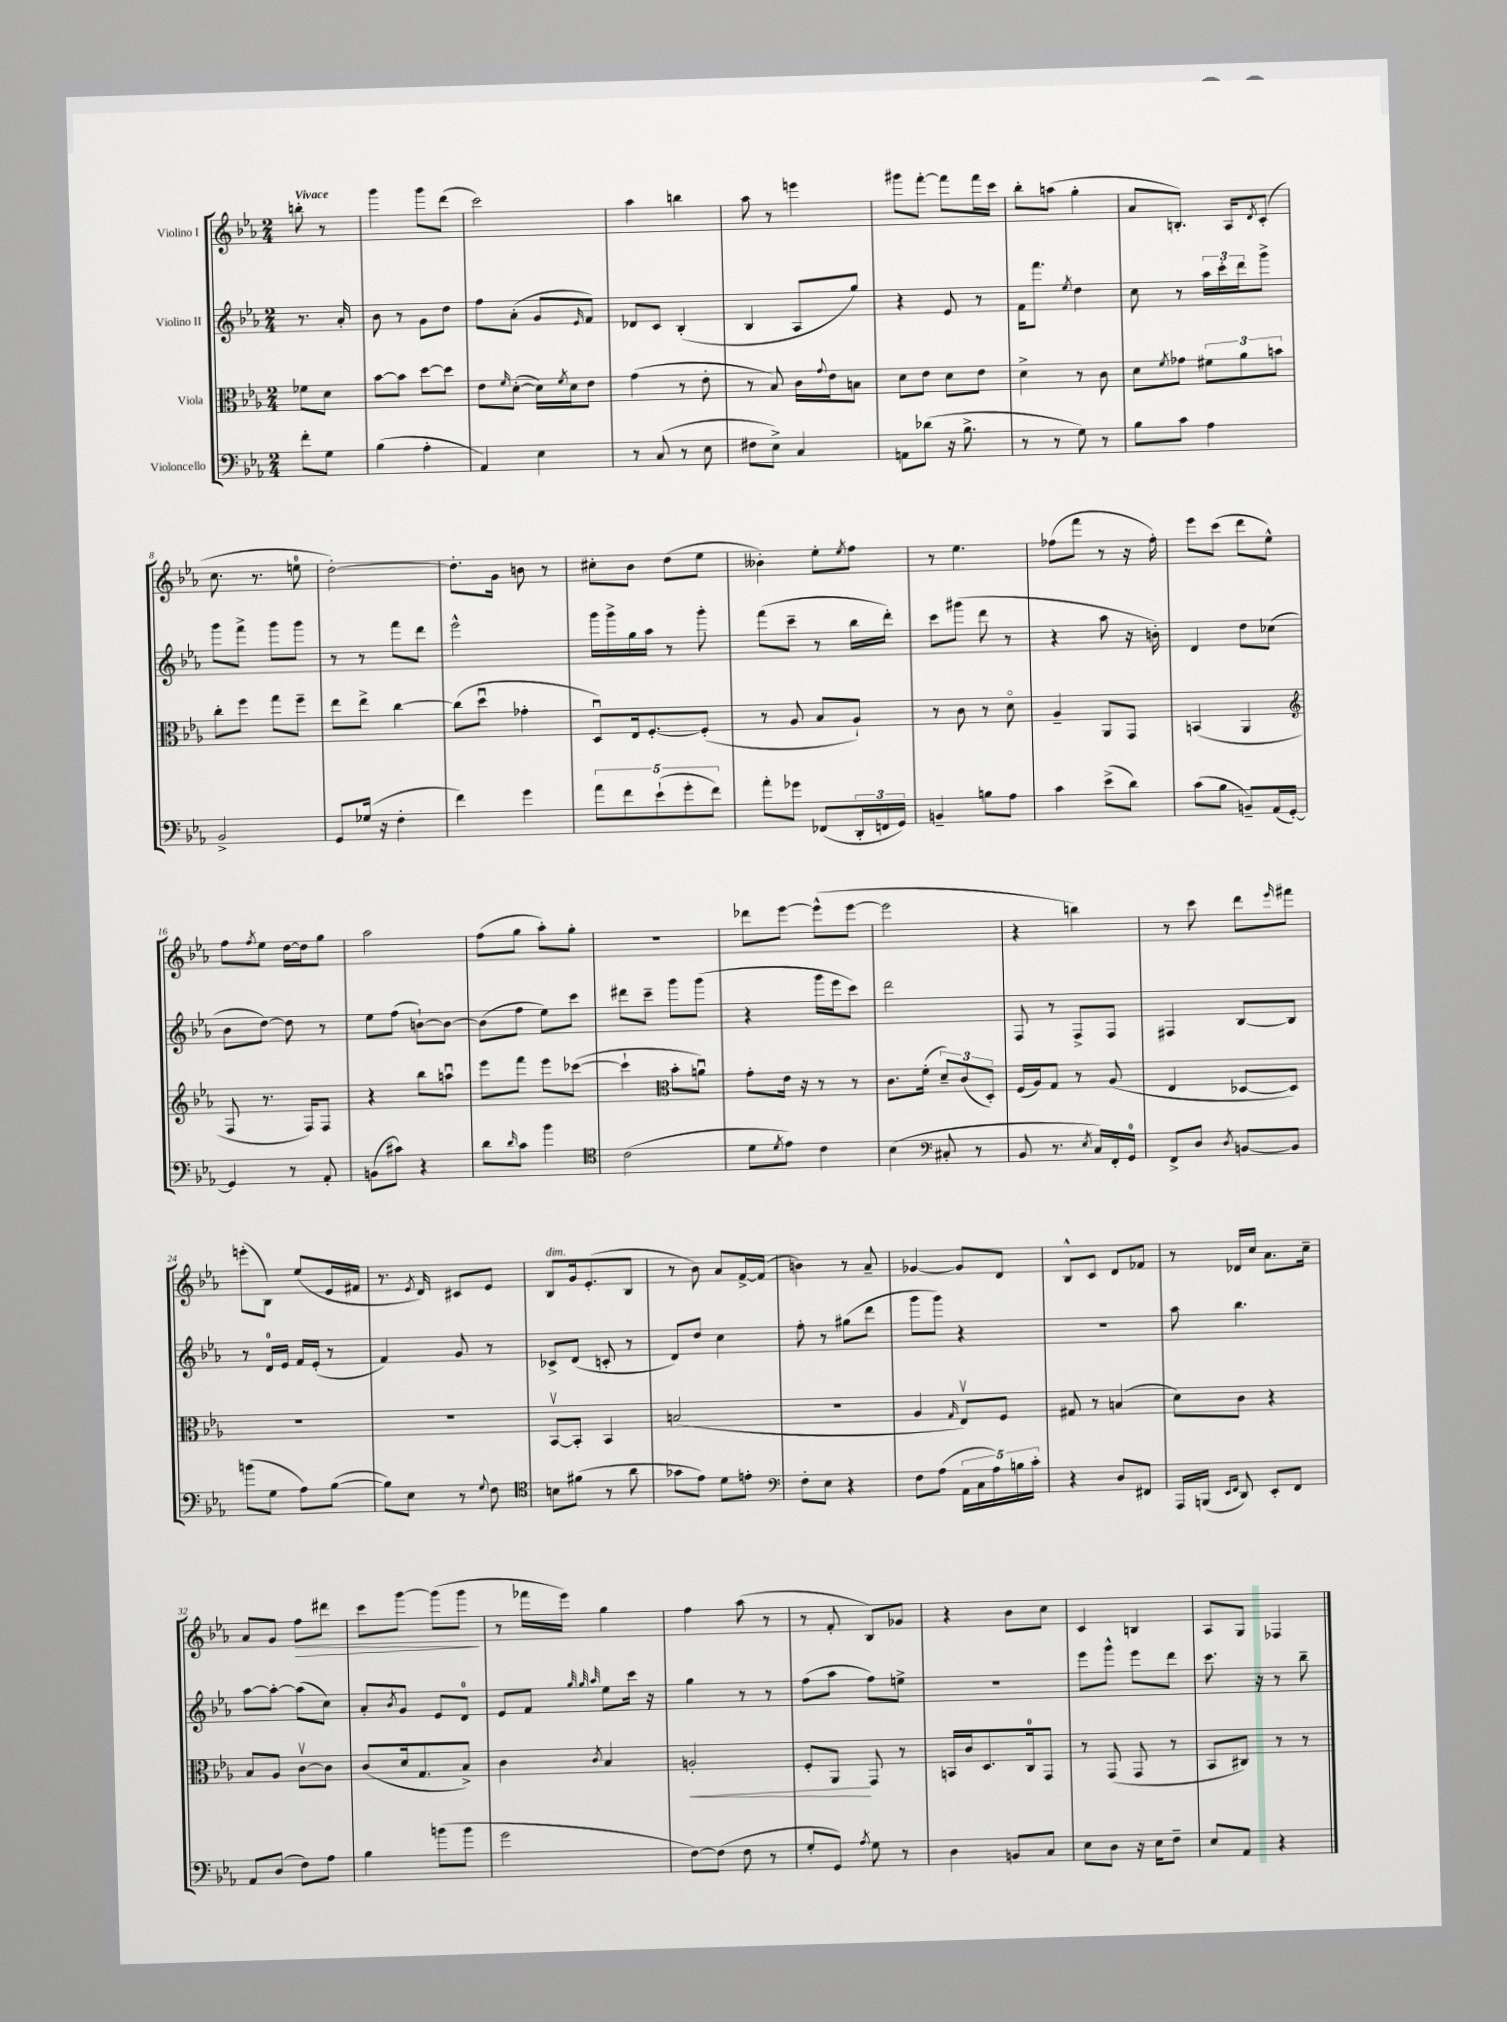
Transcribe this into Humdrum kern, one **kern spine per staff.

**kern	**kern	**dynam	**kern	**kern	**dynam
*part4	*part3	*part3	*part2	*part1	*part1
*staff4	*staff3	*staff3	*staff2	*staff1	*staff1
*I"Violoncello	*I"Viola	*	*I"Violino II	*I"Violino I	*
*clefF4	*clefC3	*	*clefG2	*clefG2	*
*k[b-e-a-]	*k[b-e-a-]	*	*k[b-e-a-]	*k[b-e-a-]	*
*M2/4	*M2/4	*	*M2/4	*M2/4	*
=	=	=	=	=	=
!	!	!	!	!LO:TX:a:B:t=Vivace	!
8f'\L	8f-X\L	.	8.r	8bbn'\	.
8G\J	8d\J	.	.	8r	.
.	.	.	16a-'/	.	.
=1	=1	=1	=1	=1	=1
(4B-\	[8b-\L	.	8b-\	4ggg\	.
.	8b-\J]	.	8r	.	.
4A-'\	[8dd\L	.	8g\L	8ggg\L	.
.	8dd\J]	.	8dd\J	(8ddd\J	.
=2	=2	=2	=2	=2	=2
4AA-/)	8e-\L	.	8ff\L	2ccc\)	.
.	16qqf/	.	.	.	.
.	([8d'\J	.	(8a-'\J	.	.
4E-\	16d\LL])	.	8g/L	.	.
.	8qf/	.	.	.	.
.	16d\J	.	.	.	.
.	.	.	16qqe-/	.	.
.	8e-\J	.	8f/J)	.	.
=3	=3	=3	=3	=3	=3
8r	(4g\	.	8d-X/L	4aa-\	.
(8C/	.	.	8c/J	.	.
8r	8r	.	(4B-'/	4bbn\	.
8E-\	8e-'\	.	.	.	.
=4	=4	=4	=4	=4	=4
8F#X\L	8r	.	4B-/	8aa-\	.
8E-^\J)	8B-/)	.	.	8r	.
4C/	16c\LL	.	8A-/L	4eeen\	.
.	8qqg/	.	.	.	.
.	16e-\J	.	.	.	.
.	8Bn\J	.	8gg/J)	.	.
=5	=5	=5	=5	=5	=5
8AAn\L	8d\L	.	4r	8ggg#X\L	.
(8d-X\J	8e-\J	.	.	[8fff'\J	.
16r	8d\L	.	8e-/	8fff\L]	.
8.B-^\	.	.	.	.	.
.	8e-\J	.	8r	16fff\L	.
.	.	.	.	16ccc\JJ	.
=6	=6	=6	=6	=6	=6
8r	4d^\	.	16f\KL	8bb-'\L	.
.	.	.	8.fff\J	.	.
8r	.	.	.	(8aan\J	.
.	.	.	8qee-/	.	.
8G\)	8r	.	4dd\	4gg'\	.
8r	8c\	.	.	.	.
=7	=7	=7	=7	=7	=7
8B-\L	8d\L	.	8cc\	8a-/L	.
.	8qf/	.	.	.	.
8c\J	8g-X\J	.	8r	8.Bn'/J)	.
4A-\	12f#X\L	.	24aa-\LL	.	.
.	.	.	24ccc'\	.	.
.	.	.	.	16A-/KL	.
.	12a-\	.	24ddd\J	.	.
.	.	.	.	8qd/	.
.	.	.	8ggg^\J	(8c'/J	.
.	12bn\J	.	.	.	.
!!LO:LB:g=z
=8	=8	=8	=8	=8	=8
2BB-^/	8cc'\L	.	8ggg\L	8.cc\	.
.	8ff\J	.	8fff^\J	.	.
.	.	.	.	8.r	.
.	8gg\L	.	8ggg\L	.	.
.	8ff~\J	.	8ggg\J	8een\	.
=9	=9	=9	=9	=9	=9
8GG/L	8ee-\L	.	8r	[2dd'\)	.
(16G-X/Jk	8ee-^\J	.	8r	.	.
16r	.	.	.	.	.
4F'\	[4cc\	.	8fff\L	.	.
.	.	.	8ddd\J	.	.
=10	=10	=10	=10	=10	=10
4f\)	(8cc\L]	.	2eee-^^\	8.dd'\L]	.
.	8ddu\J	.	.	.	.
.	.	.	.	16g\Jk	.
4g\	4g-X'\	.	.	8bn\	.
.	.	.	.	8r	.
=11	=11	=11	=11	=11	=11
10a-\L	8Du/L)	.	16ggg\LL	8cc#X'\L	.
.	.	.	16ggg^\	.	.
10f\	.	.	.	.	.
.	16E-/k	.	16gg\	8b-\J	.
.	[8.F'/	.	16aa-\JJ	.	.
(10e-`\	.	.	.	.	.
.	.	.	8r	(8dd\L	.
10g'\	.	.	.	.	.
.	(8F'/J]	.	8ggg'\	8ee-\J	.
10f\J)	.	.	.	.	.
=12	=12	=12	=12	=12	=12
8a-'\L	8r	.	(8fff\L	4b--X'\)	.
8g-X\J	8A-/	.	8ccc~\J	.	.
(8FF-X/L	8B-/L	.	8r	8ee-'\L	.
.	.	.	.	8qee-/	.
24DD'/L	8A-`/J)	.	16bb-\LL	8ff\J	.
24FFn/	.	.	.	.	.
.	.	.	16ddd'\JJ)	.	.
24GG/JJ)	.	.	.	.	.
=13	=13	=13	=13	=13	=13
4BBn~/	8r	.	8ccc\L	8r	.
.	8c\	.	(8ggg#X\J	4.ee-\	.
8Bn\L	8r	.	8ddd\	.	.
8A-\J	8d\	.	8r	.	.
=14	=14	=14	=14	=14	=14
4c\	4A-~/	.	4r	(8ff-X\L	.
.	.	.	.	8fff\J	.
(8e-^\L	8AA-/L	.	8aa-\	8r	.
8d\J)	8GG/J	.	16r	16r	.
.	.	.	16bn'\)	16ff-'\)	.
=15	=15	=15	=15	=15	=15
(8c\L	(4BBn/	.	4d/	8eee-\L	.
8B-\J	.	.	.	(8ccc\J	.
8BBn~/L)	4AA-/	.	8dd\L	8ddd\L	.
(16AA-/L	.	.	(8cc-X\J	8ee-^^\J)	.
[16GG'/JJ)	.	.	.	.	.
!!LO:LB:g=z
=16	=16	=16	=16	=16	=16
*	*clefG2	*	*	*	*
4GG/]	8F/	.	8b-\L	8ff\L	.
.	.	.	.	8qff/	.
.	8.r	.	[8dd\J)	8ee-\J	.
8r	.	.	8dd\]	[16dd\LL	.
.	16F/KL)	.	.	16dd\J]	.
8AA-'/	8F/J	.	8r	8gg\J	.
=17	=17	=17	=17	=17	=17
(8BBn\L	4r	.	8ee-\L	2aa-\	.
8c#X\J)	.	.	(8ff\J	.	.
4r	8bb-\L	.	[8bn`\L)	.	.
.	8aanu\J	.	8b\J_	.	.
=18	=18	=18	=18	=18	=18
8d\L	8eee-\L	.	(8b\L]	(8ff\L	.
16qqd/	.	.	.	.	.
8c\J	8fff\J	.	8ff\J	8gg\J	.
4b-\	8eee-\L	.	8ee-\L)	8aa-'\L)	.
.	([8ccc-X\J	.	8ccc\J	8gg'\J	.
=19	=19	=19	=19	=19	=19
*clefC4	*	*	*	*	*
(2c\	4ccc-`\]	.	8ddd#X\L	2r	.
.	.	.	8ccc~\J	.	.
*	*clefC3	*	*	*	*
.	8b-'\L	.	8ggg\L	.	.
.	8anu\J)	.	(8ggg\J	.	.
=20	=20	=20	=20	=20	=20
8d\L	8g'\L	.	4r	8ddd-X\L	.
8qd/	.	.	.	.	.
8e-\J)	16e-\Jk	.	.	[8eee-\J	.
.	16r	.	.	.	.
4c\	8r	.	16ggg\LL	(8eee-^^\L]	.
.	.	.	16eee-\J	.	.
.	8r	.	8ccc\J)	[8eee-\J	.
=21	=21	=21	=21	=21	=21
(4B-\	8.c\L	.	2ddd\	2eee-\]	.
.	(16f'\Jk	.	.	.	.
*clefF4	*	*	*	*	*
8C#X'/	12d~/L)	.	.	.	.
.	(12c/	.	.	.	.
8r	.	.	.	.	.
.	12D'/J)	.	.	.	.
=22	=22	=22	=22	=22	=22
8BB-/	(16F/LL	.	8F/	4r	.
.	16A-/J)	.	.	.	.
8.r	8G/J	.	8r	.	.
.	8r	.	8F^/L	4bbn\)	.
8qE-/	.	.	.	.	.
16C/LL)	.	.	.	.	.
16FF'/	(8A-/	.	8F/J	.	.
16GG/JJ	.	.	.	.	.
=23	=23	=23	=23	=23	=23
8FF^/L	4E-/	.	4F#X/	8r	.
8D/J	.	.	.	8ccc\	.
8qD/	.	.	.	.	.
[8BBn/L	[8D-X/L	.	[8B-/L	8ddd\L	.
.	.	.	.	16qqeee-/	.
8BB/J]	8D-/J])	.	8B-/J]	8fff#X\J	.
!!LO:LB:g=z
=24	=24	=24	=24	=24	=24
(8bn\L	2r	.	8r	(8eeen'\L	.
8G\J	.	.	16d/LL	8B-\J)	.
.	.	.	16e-/JJ	.	.
8A-\L)	.	.	16f/LL	(8ee-/L	.
.	.	.	(16e-'/JJ	.	.
([8B-\J	.	.	8r	16e-/L	.
.	.	.	.	16f#X/JJ	.
=25	=25	=25	=25	=25	=25
8B-\L])	2r	.	4f/)	8.r	.
8E-\J	.	.	.	.	.
.	.	.	.	8qe-/	.
.	.	.	.	16d/)	.
8r	.	.	8g/	8c#X/L	.
8qqG/	.	.	.	.	.
8F\	.	.	8r	8e-/J	.
=26	=26	=26	=26	=26	=26
*clefC4	*	*	*	*	*
!	!	!	!	!LO:TX:a:i:t=dim.	!
8Bn\L	[8BB-v/L	.	8c-X^/L	8B-/L	.
(8f#X\J	8BB-'/J]	.	(8d/J	16g/k	.
.	.	.	.	(8.e-'/	.
8r	4BB-/	.	8cn'/	.	.
8a-\	.	.	8r	8B-/J	.
=27	=27	=27	=27	=27	=27
8g-X\L	(2Bn/	.	8d/L)	8r	.
8e-\J)	.	.	8dd/J	8b-\)	.
8d\L	.	.	4cc\	8a-/L	.
8en'\J	.	.	.	[16f^/L	.
.	.	.	.	(16f/JJ]	.
=28	=28	=28	=28	=28	=28
*clefF4	*	*	*	*	*
8F'\L	2r	.	8ff'\	4bn\)	.
8E-\J	.	.	8r	.	.
4r	.	.	(8gg#X\L	8r	.
.	.	.	8ddd\J	8a-~/	.
=29	=29	=29	=29	=29	=29
8F\L	4A-/	.	8ggg\L	[4g-X/	.
(8A-\J	.	.	8ggg\J)	.	.
.	16qqG/	.	.	.	.
20AA-\LL	8E-v/L)	.	4r	8g-/L]	.
20C\	.	.	.	.	.
20A-\)	.	.	.	.	.
.	8F/J	.	.	8d/J	.
20Bn\	.	.	.	.	.
20c'\JJ	.	.	.	.	.
=30	=30	=30	=30	=30	=30
4r	8G#X/	.	2r	8B-^^/L	.
.	8r	.	.	8c/J	.
8D/L	(4Bn/	.	.	8d/L	.
8FF#X/J	.	.	.	8f-X/J	.
=31	=31	=31	=31	=31	=31
16AAA-/LL	8d\L)	.	8aa-\	8r	.
(16BBBn/JJ	.	.	.	.	.
16qqEE-/LL	.	.	.	.	.
16qqFF/JJ	.	.	.	.	.
8DD/)	8c\J	.	4.bb-\	16d-X/LL	.
.	.	.	.	16cc/JJ	.
8EE-'/L	4r	.	.	8.a-\L	.
8FF/J	.	.	.	.	.
.	.	.	.	16cc~\Jk	.
!!LO:LB:g=z
=32	=32	=32	=32	=32	=32
8AA-/L	8B-/L	.	[8aa-\L	8a-/L	.
(8D/J	8A-/J	.	8aa-'\J_	8g/J	.
!	!	!	!	!	!LO:HP:b
8F\L)	[8cv\L	.	(8aa-\L]	8ff\L	>
8A-\J	8c\J]	.	8cc\J)	8ddd#X\J	.
=33	=33	=33	=33	=33	=33
4B-\	(8c/L	.	8a-'/L	8ccc\L	.
.	.	.	8qb-/	.	.
.	16d/k	.	8g/J	[8ggg\J	.
.	8.G/	.	.	.	.
(8bn\L	.	.	8e-/L	(8ggg\L]	.
8b\J	8B-^/J)	.	8d/J	8ggg\J	.
.	.	.	.	.	]
=34	=34	=34	=34	=34	=34
2g\	4c\	.	8e-/L	8r	.
.	.	.	8f/J	16fff-X\LL	.
.	.	.	.	16eee-\JJ)	.
.	.	.	32qqgg/	.	.
.	.	.	32qqgg/	.	.
.	8qc/	.	32qqaa-/	.	.
.	4B-/	.	8ee-\L	4gg\	.
.	.	.	16ccc\Jk	.	.
.	.	.	16r	.	.
=35	=35	=35	=35	=35	=35
!	!	!LO:HP:b	!	!	!
[8F\L)	2An'/	<	4gg\	4ff\	.
(8F\J]	.	.	.	.	.
8F\	.	.	8r	(8aa-\	.
8r	.	.	8r	8r	.
=36	=36	=36	=36	=36	=36
8G'/L	8F'/L	.	(8ff\L	8r	.
8GG/J)	8AA-/J	.	8aa-\J	8f'/	.
8qA-/	.	.	.	.	.
8G\	8GG/	[	8ff\L)	8B-/L)	.
8r	8r	.	8een^\J	8g-X/J	.
=37	=37	=37	=37	=37	=37
4D\	16BBn/LL	.	2r	4r	.
.	16c/J	.	.	.	.
.	8.D/	.	.	.	.
8BBn/L	.	.	.	8b-\L	.
.	16C/k	.	.	.	.
8C/J	8GG/J	.	.	8cc\J	.
=38	=38	=38	=38	=38	=38
8E-\L	8r	.	8eee-\L	4c/	.
8D\J	(8GG/	.	8ggg^^\J	.	.
16r	8GG/	.	8eee-\L	4Bn/	.
16E-\KL	.	.	.	.	.
8F~\J	8r	.	8ddd\J	.	.
=39	=39	=39	=39	=39	=39
8E-/L	8BB-/L	.	8.ccc\	8A-/L	.
8AA-/J	8C#X/J)	.	.	8G/J	.
.	.	.	16r	.	.
4r	8r	.	8r	4F-X/	.
.	8r	.	8bb-~\	.	.
==	==	==	==	==	==
*-	*-	*-	*-	*-	*-
